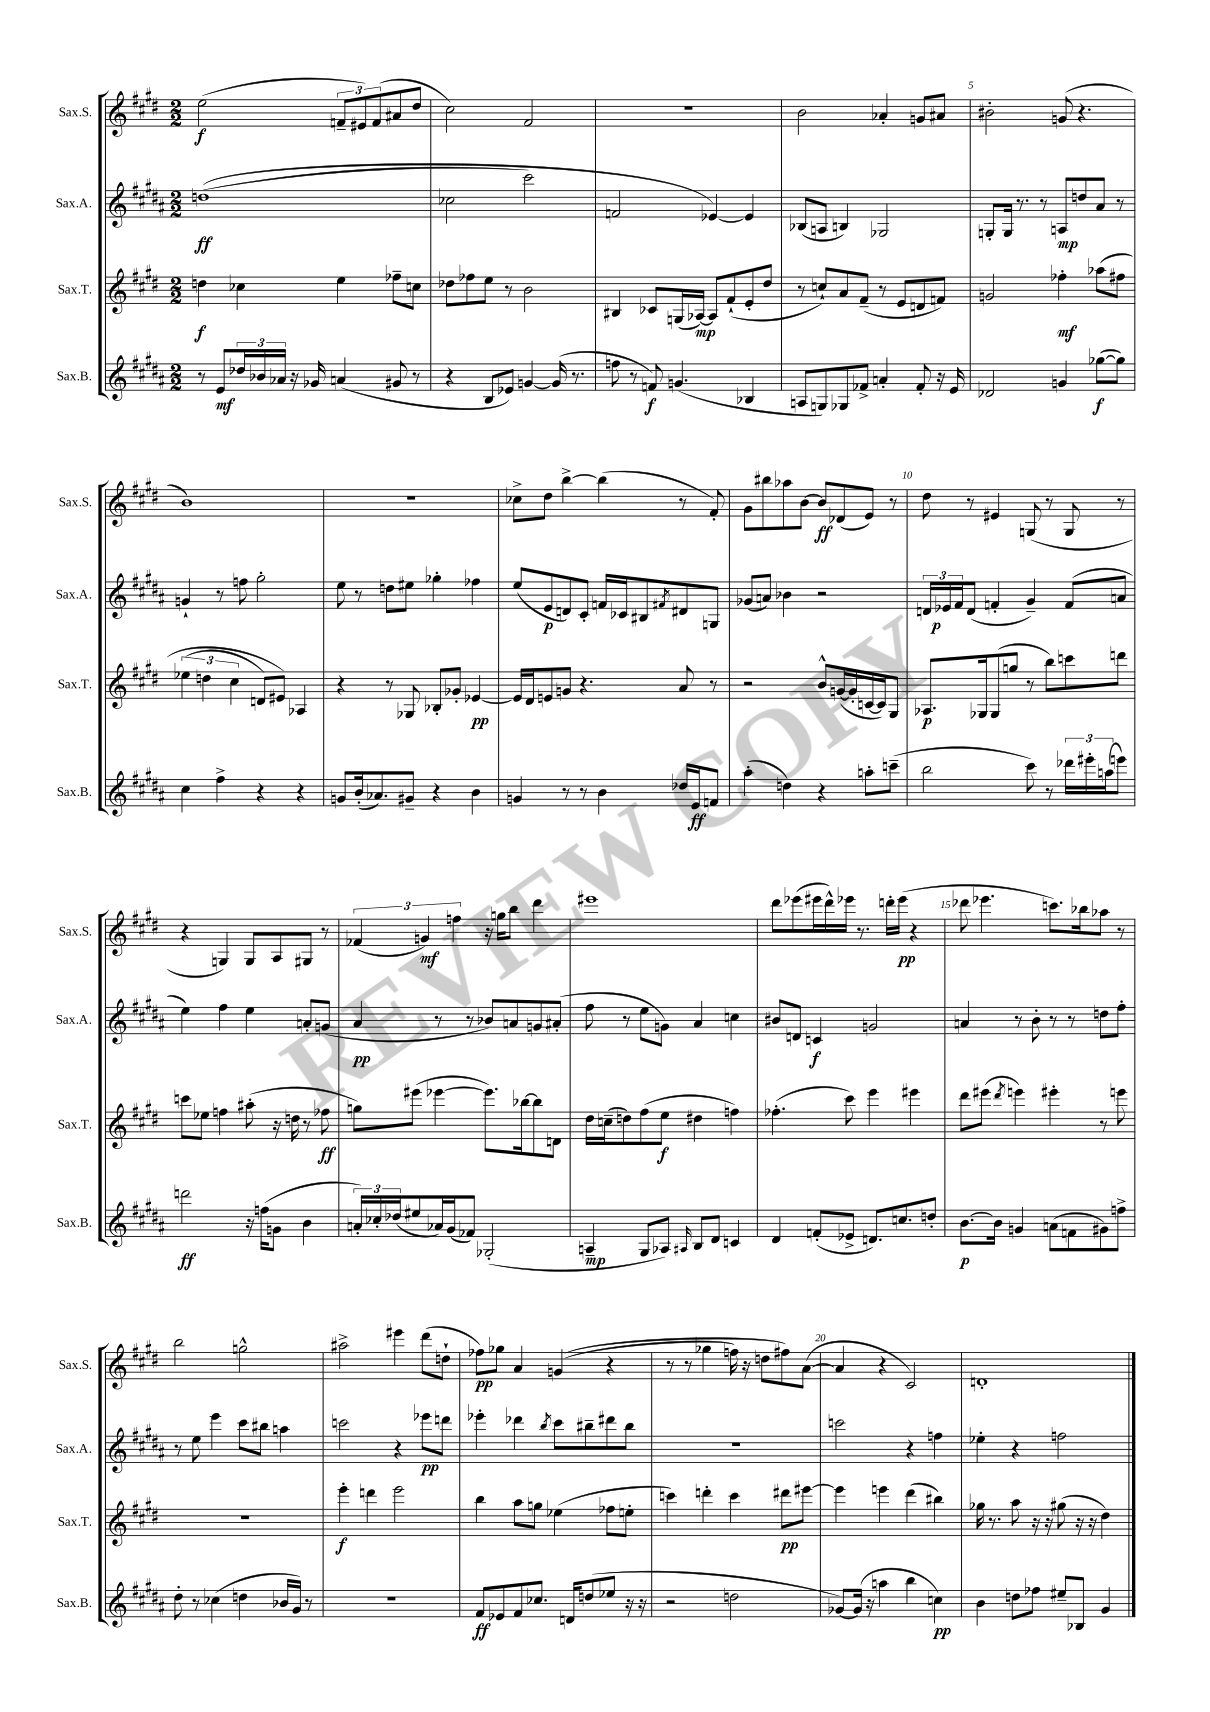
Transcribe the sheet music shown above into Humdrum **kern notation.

**kern	**dynam	**kern	**dynam	**kern	**dynam	**kern	**dynam
*part4	*part4	*part3	*part3	*part2	*part2	*part1	*part1
*staff4	*staff4	*staff3	*staff3	*staff2	*staff2	*staff1	*staff1
*I"Sax.B.	*	*I"Sax.T.	*	*I"Sax.A.	*	*I"Sax.S.	*
*I'Sax.B.	*	*I'Sax.T.	*	*I'Sax.A.	*	*I'Sax.S.	*
*clefG2	*	*clefG2	*	*clefG2	*	*clefG2	*
*k[f#c#g#d#a#]	*	*k[f#c#g#d#]	*	*k[f#c#g#d#a#]	*	*k[f#c#g#d#]	*
*M2/2	*	*M2/2	*	*M2/2	*	*M2/2	*
=1	=1	=1	=1	=1	=1	=1	=1
8r	.	4ddn\	f	((1ddn	ff	(2ee\	f
8e/L	mf	.	.	.	.	.	.
24dd-X/L	.	4cc-X\	.	.	.	.	.
24b-X/	.	.	.	.	.	.	.
24a-X/JJ	.	.	.	.	.	.	.
16r	.	.	.	.	.	.	.
16g-X/	.	.	.	.	.	.	.
(4an/	.	4ee\	.	.	.	12fn~/L	.
.	.	.	.	.	.	12e#X/)	.
.	.	.	.	.	.	(12f/	.
8g#X/	.	8ff-X~\L	.	.	.	8a#X/	.
8r	.	8ccn\J	.	.	.	8dd#/J	.
=2	=2	=2	=2	=2	=2	=2	=2
4r	.	8dd-X\L	.	2cc-X\	.	2cc#\)	.
.	.	8ff-X\	.	.	.	.	.
8B/L	.	8ee\J	.	.	.	.	.
8e-X/J)	.	8r	.	.	.	.	.
[4gn/	.	2b\	.	2ccc#\)	.	2f#/	.
(16g/]	.	.	.	.	.	.	.
8.r	.	.	.	.	.	.	.
=3	=3	=3	=3	=3	=3	=3	=3
8ffn\	.	4B#X/	.	2fn/	.	1r	.
8r	.	.	.	.	.	.	.
8fn/)	f	8c-X/L	.	.	.	.	.
(4.gn/	.	(16Gn/L	.	.	.	.	.
.	.	[16A-X/JJ)	mp	.	.	.	.
.	.	8A-/L]	.	[4e-X/)	.	.	.
.	.	(8f#`/	.	.	.	.	.
4B-X/	.	8e'/	.	4e-/]	.	.	.
.	.	8dd#/J	.	.	.	.	.
=4	=4	=4	=4	=4	=4	=4	=4
8An/L	.	8r	.	(8B-X/L	.	2b\	.
8Gn/)	.	8ccn`/L)	.	8An/J	.	.	.
8G-X/	.	8a/	.	4Bn/)	.	.	.
8f-X^/J	.	(8f#~/J	.	.	.	.	.
4an'/	.	8r	.	2G-X/	.	4a-X'/	.
.	.	8e/L	.	.	.	.	.
8f-'/	.	8dn/	.	.	.	8gn/L	.
16r	.	8fn/J)	.	.	.	8a#X/J	.
16e/	.	.	.	.	.	.	.
=5	=5	=5	=5	=5	=5	=5	=5
2d-X/	.	2gn/	.	8Gn'/L	.	2b#X'\	.
.	.	.	.	16G/Jk	.	.	.
.	.	.	.	8.r	.	.	.
.	.	.	.	8r	.	.	.
4gn/	.	4ff-X'\	mf	8An/L	mp	(8gn/	.
.	.	.	.	8ddn/	.	4.r	.
([8gg-X\L	f	(8aa-X\L	.	8a#/J	.	.	.
8gg-\J])	.	8ff#X\J	.	8r	.	.	.
!!LO:LB:g=z
=6	=6	=6	=6	=6	=6	=6	=6
4cc#\	.	(6ee-X\	.	4gn`/	.	1b)	.
.	.	6ddn\	.	.	.	.	.
4ff#^\	.	.	.	8r	.	.	.
.	.	6cc#\	.	.	.	.	.
.	.	.	.	8ffn\	.	.	.
4r	.	8dn/L)	.	2gg#'\	.	.	.
.	.	8e#X/J)	.	.	.	.	.
4r	.	4A-X/	.	.	.	.	.
=7	=7	=7	=7	=7	=7	=7	=7
8gn/L	.	4r	.	8ee\	.	1r	.
(16b'/k	.	.	.	8r	.	.	.
8.a-X/)	.	.	.	.	.	.	.
.	.	8r	.	8ddn\L	.	.	.
8g#X~/J	.	8G-X/	.	8ee#X\J	.	.	.
4r	.	8B-X'/L	.	4gg-X'\	.	.	.
.	.	8g-X'/J	.	.	.	.	.
4b\	.	[4e-X/	pp	4ff-X\	.	.	.
=8	=8	=8	=8	=8	=8	=8	=8
4gn/	.	16e-/LL]	.	(8ee/L	.	8cc-X^\L	.
.	.	16d#/J	.	.	.	.	.
.	.	8en/	.	8e/	p	8dd#\J	.
8r	.	8gn/J	.	8dn/)	.	[4bb^\	.
8r	.	4.r	.	8c#'/J	.	.	.
4b\	.	.	.	16fn/LL	.	(4bb\]	.
.	.	.	.	16c-X/J	.	.	.
.	.	.	.	8B#X/	.	.	.
.	.	.	.	8qf#X/	.	.	.
16dd-X/LL	.	8a/	.	8d#X/	.	8r	.
16e/J	ff	.	.	.	.	.	.
8fn/J	.	8r	.	8Gn/J	.	8f#'/)	.
=9	=9	=9	=9	=9	=9	=9	=9
(4aa#'\	.	2r	.	(8g-X/L	.	8g#\L	.
.	.	.	.	8an/J)	.	8bb#X\	.
4ddn\)	.	.	.	4b-X\	.	8aa-X\	.
.	.	.	.	.	.	[8b\J	.
4r	.	8b^^/L	.	2r	.	8b/L]	ff
.	.	([16gn/L	.	.	.	(8d-X/	.
.	.	16g'/]	.	.	.	.	.
8aan'\L	.	[16cn/	.	.	.	8e/J)	.
.	.	16c/J])	.	.	.	.	.
(8cccn~\J	.	8G#/J	.	.	.	8r	.
=10	=10	=10	=10	=10	=10	=10	=10
2bb\	.	8.A-X/L	p	24dn/LL	.	8dd#\	.
.	.	.	.	24e-X/	p	.	.
.	.	.	.	24f#/J	.	.	.
.	.	.	.	(8d/J	.	8r	.
.	.	16G-X/k	.	.	.	.	.
.	.	(8G-/	.	4fn'/	.	4e#X/	.
.	.	8ggn/J	.	.	.	.	.
8ccc#\)	.	8r	.	4g#~/)	.	(8Gn/	.
8r	.	8bb\L)	.	.	.	8r	.
24ddd-X\LL	.	8cccn\	.	(8f/L	.	8G/	.
24eee#X'\	.	.	.	.	.	.	.
(24aan\J	.	.	.	.	.	.	.
8eeen\J)	.	8dddn\J	.	8an/J	.	8r	.
!!LO:LB:g=z
=11	=11	=11	=11	=11	=11	=11	=11
2dddn\	ff	8cccn\L	.	4ee\)	.	4r	.
.	.	8ee-X\J	.	.	.	.	.
.	.	4ffn\	.	4ff#\	.	4Gn/)	.
16r	.	(8aa#X'\	.	4ee\	.	8G/L	.
(16ffn\KL	.	.	.	.	.	.	.
8gn\J	.	16r	.	.	.	8A/	.
.	.	16ddn\	.	.	.	.	.
4b\	.	8r	.	8an'/L	.	8G#X/J	.
.	.	8ff-X\	ff	(8gn/J	.	8r	.
=12	=12	=12	=12	=12	=12	=12	=12
24an'/LL)	.	8ggn\L)	.	4a#/	pp	(6f-X/	.
24cc-X'/	.	.	.	.	.	.	.
(24dd-X/J	.	.	.	.	.	.	.
8ee#X/	.	(8eee#X\J	.	.	.	.	.
.	.	.	.	.	.	6gn/)	mf
16a-X/L)	.	[4eee-X\	.	8r	.	.	.
(16g#/J	.	.	.	.	.	.	.
.	.	.	.	.	.	6ffn\	.
8f-X/J)	.	.	.	8r	.	.	.
(2G-X'/	.	8.eee-\L])	.	8b-X/L)	.	16r	.
.	.	.	.	.	.	16ggn\KL	.
.	.	.	.	8an/	.	8bb\J	.
.	.	[16bb-X\k	.	.	.	.	.
.	.	8bb-\]	.	8gn/	.	4ddd#\	.
.	.	8dn\J	.	(8a#X'/J	.	.	.
=13	=13	=13	=13	=13	=13	=13	=13
4An~/	mp	16dd#\LL	.	8ff#\	.	1eee#X	.
.	.	(16ccn~\J	.	.	.	.	.
.	.	8ddn\)	.	8r	.	.	.
8G#/L	.	(8ff#\	.	8ee\L	.	.	.
8A-X/J)	.	8ee\J	f	8gn\J)	.	.	.
16qqA#X/	.	.	.	.	.	.	.
8B/L	.	4dd#X\	.	4a#/	.	.	.
8d#/J	.	.	.	.	.	.	.
4cn/	.	4ffn\)	.	4ccn\	.	.	.
=14	=14	=14	=14	=14	=14	=14	=14
4d#/	.	(4.ff-X'\	.	8b#X/L	.	8ddd#\L	.
.	.	.	.	8dn/J	.	(8eee-X\	.
(8fn'/L	.	.	.	4cn/	f	16eee#X\L	.
.	.	.	.	.	.	16ddd#^^\)	.
8e-X^/J	.	8ccc#\)	.	.	.	16eee-X\JJ	.
.	.	.	.	.	.	8.r	.
8.dn/L)	.	4eee\	.	2gn/	.	.	.
.	.	.	.	.	.	16dddn'\LL	.
8.ccn/	.	.	.	.	.	(16eee-\JJ	pp
.	.	4eee#X\	.	.	.	4r	.
8ddn'/J	.	.	.	.	.	.	.
=15	=15	=15	=15	=15	=15	=15	=15
[8.b\L	p	8ddd#\L	.	4an/	.	8ddd-X\	.
.	.	(8eee#X\J	.	.	.	4.eee-X\	.
16b\Jk]	.	.	.	.	.	.	.
.	.	8qddd#/	.	.	.	.	.
4gn/	.	4eeen\)	.	8r	.	.	.
.	.	.	.	8b'\	.	.	.
(8an\L	.	4eee#X'\	.	8r	.	8.cccn\L)	.
8fn\	.	.	.	8r	.	.	.
.	.	.	.	.	.	16bb-X\k	.
8g#X\)	.	8r	.	8ddn\L	.	8aa-X\J	.
8ffn^\J	.	8eeen\	.	8ff#'\J	.	8r	.
!!LO:LB:g=z
=16	=16	=16	=16	=16	=16	=16	=16
8dd#'\	.	1r	.	8r	.	2bb\	.
8r	.	.	.	8ee\	.	.	.
(4cc-X\	.	.	.	4eee\	.	.	.
4ddn\	.	.	.	8ccc#\L	.	2ggn^^\	.
.	.	.	.	8bb#X\J	.	.	.
16b-X/LL	.	.	.	4aan\	.	.	.
16g#/JJ)	.	.	.	.	.	.	.
8r	.	.	.	.	.	.	.
=17	=17	=17	=17	=17	=17	=17	=17
1r	.	4eee'\	f	2cccn\	.	2aa#X^\	.
.	.	4dddn\	.	.	.	.	.
.	.	2eee\	.	4r	.	4eee#X\	.
.	.	.	.	8eee-X\L	pp	(8ddd#\L	.
.	.	.	.	8dddn\J	.	8ddn`\J	.
=18	=18	=18	=18	=18	=18	=18	=18
8f#/L	ff	4bb\	.	4eee-X'\	.	8ff-X\L)	pp
8e-X/	.	.	.	.	.	8gg-X\J	.
8f#/	.	8aa\L	.	4ddd-X\	.	4a/	.
8.cc-X/J	.	8ggn\J	.	.	.	.	.
.	.	.	.	8qbb/	.	.	.
.	.	(4ee-X\	.	8ccc#\L	.	((4gn/	.
16dn/KL	.	.	.	.	.	.	.
(8ddn/	.	.	.	8bb#X~\	.	.	.
8ee-X/J	.	8ff-X\L	.	8ddd#X\	.	4r	.
16r	.	8een'\J	.	8bb#\J	.	.	.
16r	.	.	.	.	.	.	.
=19	=19	=19	=19	=19	=19	=19	=19
2r	.	4cccn\)	.	1r	.	8r	.
.	.	.	.	.	.	8r	.
.	.	4dddn'\	.	.	.	4gg-X\	.
2ddn\	.	4ccc\	.	.	.	16ffn\)	.
.	.	.	.	.	.	16r	.
.	.	.	.	.	.	8ddn\L	.
.	.	8ddd#X\L	pp	.	.	8ff#X\)	.
.	.	[8eee#X\J	.	.	.	([8a\J	.
=20	=20	=20	=20	=20	=20	=20	=20
[8g-X/L)	.	4eee#\]	.	2cccn\	.	4a/]	.
(16g-/Jk]	.	.	.	.	.	.	.
16r	.	.	.	.	.	.	.
4aan\	.	4eeen\	.	.	.	4r	.
4bb\	.	(4ddd#\	.	4r	.	2c#/)	.
4ccn\)	pp	4bb#X\)	.	4ffn\	.	.	.
=21	=21	=21	=21	=21	=21	=21	=21
4b\	.	16gg-X\	.	4ee-X'\	.	1dn'	.
.	.	8.r	.	.	.	.	.
8ddn\L	.	8aa\	.	4r	.	.	.
8ff-X\J	.	16r	.	.	.	.	.
.	.	16r	.	.	.	.	.
8ee#X~/L	.	(8gg#X\	.	2ffn\	.	.	.
8B-X/J	.	16r	.	.	.	.	.
.	.	16r	.	.	.	.	.
4g#/	.	4dd#\)	.	.	.	.	.
==	==	==	==	==	==	==	==
*-	*-	*-	*-	*-	*-	*-	*-
